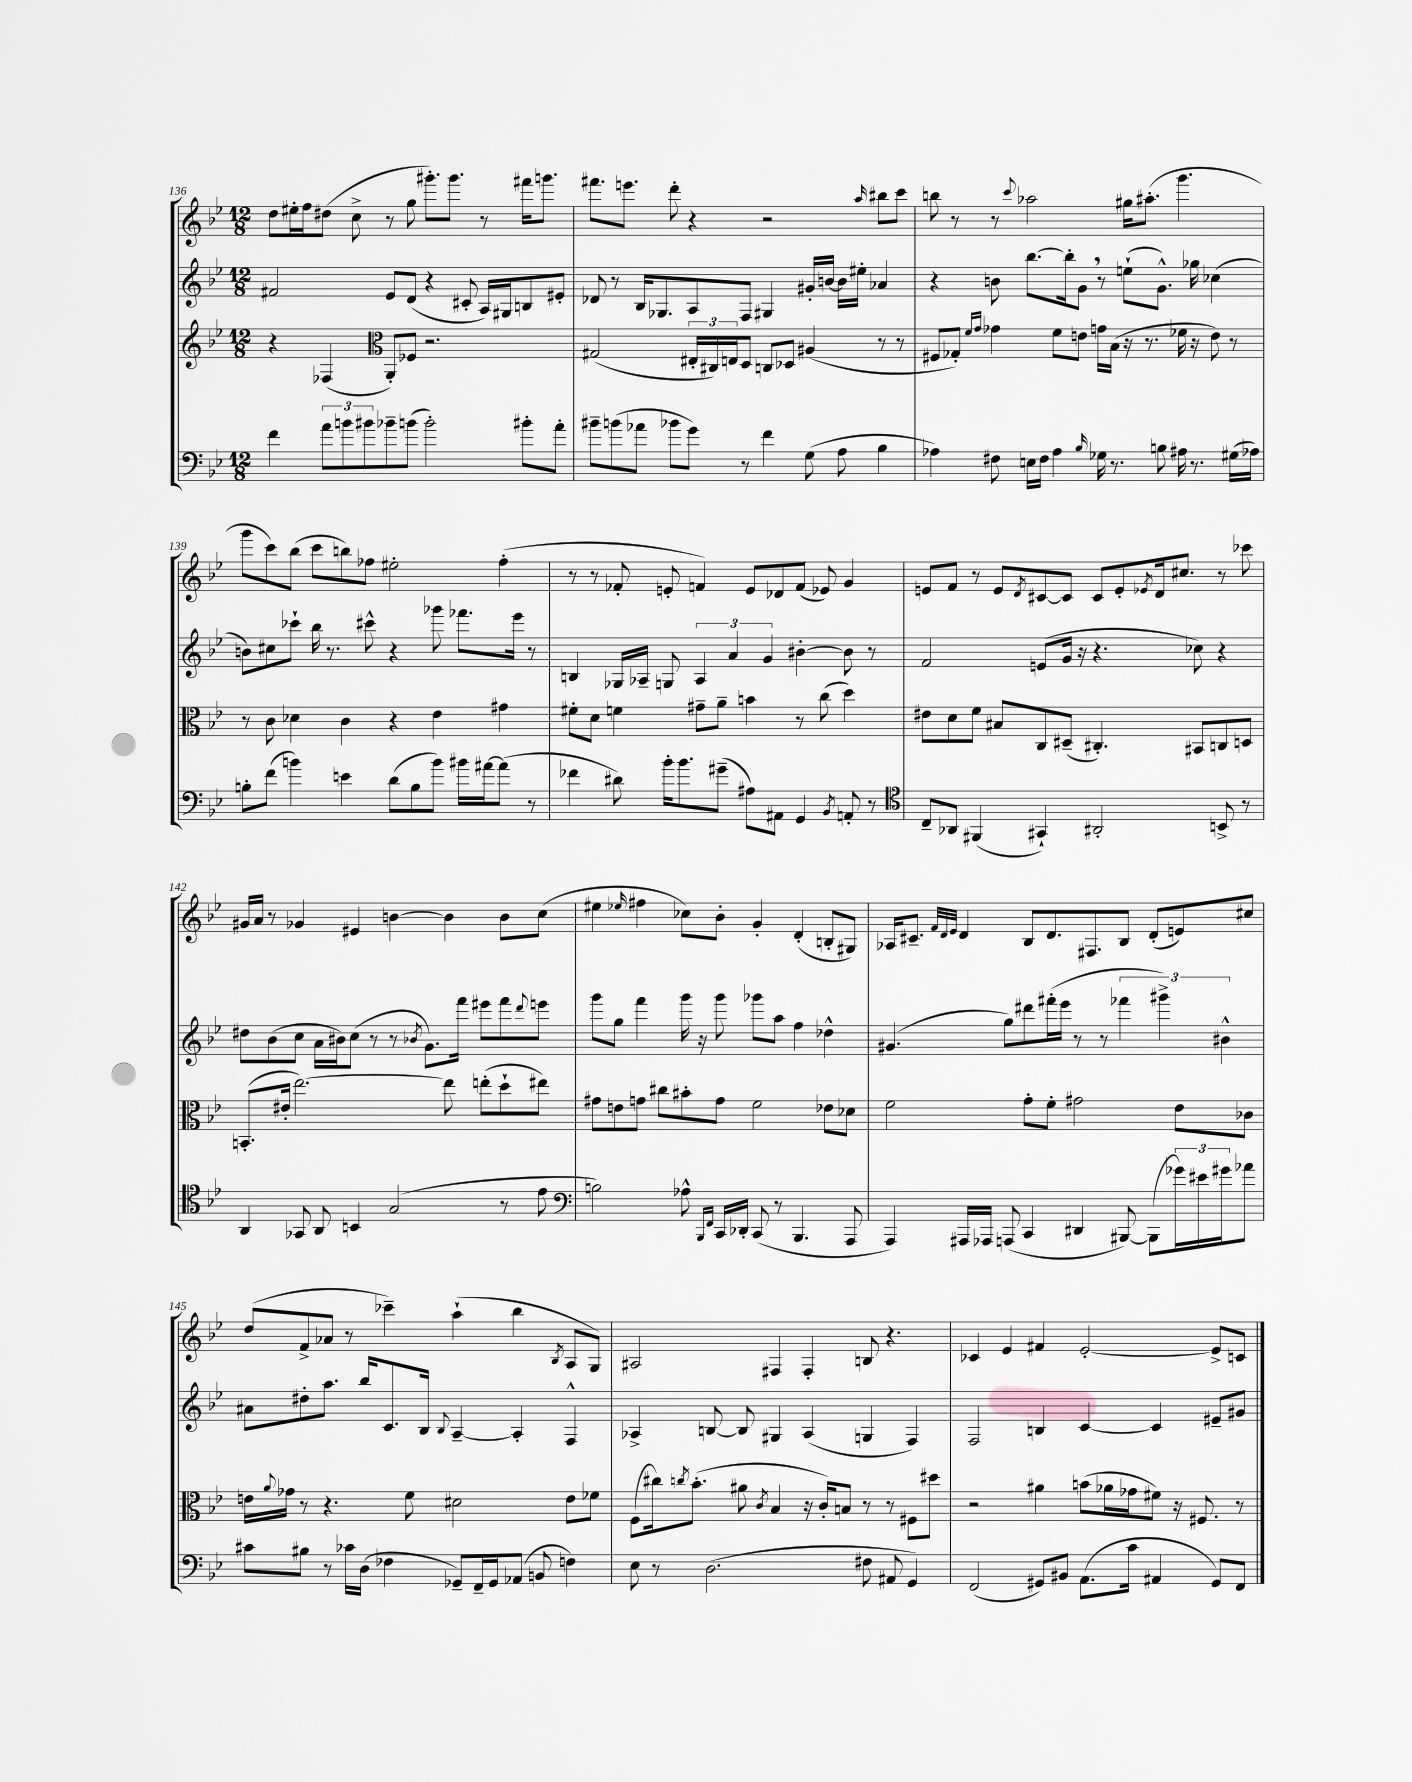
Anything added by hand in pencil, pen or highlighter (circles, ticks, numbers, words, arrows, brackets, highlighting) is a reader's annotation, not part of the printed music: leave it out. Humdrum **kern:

**kern	**kern	**kern	**kern
*staff4	*staff3	*staff2	*staff1
*clefF4	*clefG2	*clefG2	*clefG2
*k[b-e-]	*k[b-e-]	*k[b-e-]	*k[b-e-]
*M12/8	*M12/8	*M12/8	*M12/8
4f\	4r	2f#/	8dd\L
.	.	.	16ee#'\L
.	.	.	16ff\J
12a\L	(4F-/	.	(8dd#\J
12b\	.	.	.
.	.	.	8cc^\
12b#\	.	.	.
*	*clefC3	*	*
8b-~\	8AA'/L)	8e-/L	8r
(8b\J	8F-/J	(8d/J	8gg\
2b'\)	2.r	4r	8.ggg#'\L)
.	.	.	8.ggg#\J
.	.	8c#'/	.
.	.	16A/LL)	8r
.	.	16G#/J	.
8b#'\L	.	8B/	16fff#\LK
.	.	.	8.ggg\J
8a'\J	.	8e#'/J	.
=	=	=	=
8b#~\L	(2G#/	8d-/	8.fff#\L
(8b\	.	8r	.
.	.	.	8.eee\J
8a-\J	.	16B-/LK	.
.	.	8.G-/	.
8b-\L	.	.	8ddd'\
8g\J)	24E#'/LL	8A/	4r
.	24C#/)	.	.
.	24E/J	.	.
8r	8D/J	8F/J	.
4f\	8C/L	4G#/	2r
.	8D-/J	.	.
(8G\	(4A#/	16g#'/LL	.
.	.	[16b/JJ	.
8A\	.	16b\]LL	.
.	.	16ee#'\JJ	.
.	.	.	16qqaa/
4B-\	8r	4a-/	8bb#\L
.	8r	.	8ccc\J
=	=	=	=
4A-\)	8F#/L	4r	8bb\
.	8G-'/J)	.	8r
.	16qqf/LL	.	.
.	16qqg/JJ	.	.
8F#\	4g-\	8b\	8r
.	.	.	8qqccc/
16E\LL	.	[8.bb-\L	2aa-\
16F#\JJ	.	.	.
4A-\	8f\L	.	.
.	.	16bb-'\]k	.
.	8e\J	8g\J	.
16qqB-/	.	.	.
16G-\	16g\LL	8r	.
8.r	(16B-\JJ	.	.
.	16r	(8ee`\L	16gg#\LK
.	8.r	.	(8.aa#'\J
8B\	.	8.g^^\J)	.
16A#\	16f-\	.	4.ggg\
8.r	16r	16gg-\	.
.	8e\)	(4cc-\	.
(16G#\LL	8r	.	.
16A-\JJ)	.	.	.
=	=	=	=
8B'\L	8r	8b\L)	8ggg\L
(8f\J	8c\	8cc#\	8ccc\)
4b\)	4d-\	8ccc-`\J	(8bb-\J
.	.	16bb-\	8ccc\L
.	.	8.r	.
4e\	4c\	.	8bb\)
.	.	8ccc#^^\	8ff-\J
(8d\L	4r	4r	2ee#'\
8B\	.	.	.
8b\J)	4e-\	8ggg-\	.
16b#\LL	.	8.fff-\L	.
[16a#\J	.	.	.
(8a#\]J	4g#\	.	(4ff-'\
.	.	16eee-\Jk	.
8r	.	8r	.
=	=	=	=
4f-\	8f#'\L	4B/	8r
.	8d\J	.	8r
8d#\)	4f\	16G-/LL	8f-'/
.	.	16A-~/JJ	.
16b-'\LK	.	8G/	8e'/
8.b-\	.	.	.
.	8g#~\L	6A-/	4f/)
(8g#~\J	8a~\J	.	.
.	.	6a/	.
8A#\L)	4b\	.	8e/L
.	.	6g/	.
8AA#\J	.	.	8d-/
4GG/	8r	[4b#'\	(8f/J
.	(8cc\	.	8e-/)
8qBB-/	.	.	.
8AA'/	4dd\)	8b#\]	4g/
8r	.	8r	.
=	=	=	=
*clefC4	*	*	*
8C~/L	8e#\L	2f/	8e/L
8AA-/J	8d\	.	8f/J
(4FF#/	8f\J	.	8r
.	8B#/L	.	8e/L
.	.	.	8qd/
4GG#`/)	8C/	(8e/L	[8c#/
.	(8D#~/J	16g/Jk	8c#/]J
.	.	16r	.
2AA#'/	4.C#'/)	4.r	8c#/L
.	.	.	8e'/
.	.	.	8qe-/
.	.	.	16d/k
.	.	.	8.cc#/J
.	8BB#/L	8cc-\)	.
8BB^/	8C/	4r	8r
8r	8D/J	.	8ccc-\
=	=	=	=
4AA/	(8.BB'/L	8dd#\L	16g#/LL
.	.	.	16a/JJ
.	.	(8b-\	8r
.	16e#'/Jk	.	.
8GG-/	[2.ee-\)	8cc\J	4g-/
8AA/	.	16a\LL	.
.	.	16b#\J)	.
4BB/	.	(8cc\J	4e#/
.	.	8r	.
(2G/	.	8r	[4b\
.	.	8qb-/	.
.	.	8.g\L)	.
.	8ee-\]	.	4b\]
.	.	16fff\Jk	.
.	(8ee'\L	8eee#\L	.
8r	8dd`\	8fff\	8b\L
.	.	8qqddd/	.
8e-\	8ee#\J)	8eee\J	(8cc\J
=	=	=	=
*clefF4	*	*	*
2B\)	8g#\L	8ggg\L	4ee#\
.	8e\	8gg\J	.
.	.	.	16qqee-/
.	8g\J	4fff\	4ff#\
.	8cc#\L	.	.
8A-^^\	8b#'\	16ggg\	8cc-\L)
.	.	16r	.
16qqBBB-/LL	.	.	.
16qqFF/JJ	.	.	.
16CC/LL	8g\J	8ggg\	8b-'\J
16DD-'/JJ	.	.	.
(8CC/	2f\	8ggg-\L	4g'/
8r	.	8aa\J	.
4.BBB-/	.	4ff\	(4d'/
.	8e-\L	4dd-^^\	8B'/L
8AAA/	8d-\J	.	8G#/J)
=	=	=	=
4AAA/)	2f\	(4.g#/	16A-/LK
.	.	.	8.c#~/J
.	.	.	32qqf/LLL
.	.	.	32qqd/
.	.	.	32qqe-/JJJ
16AAA#/LL	.	.	4d/
16AAA-/JJ	.	.	.
(8AAA/	.	8gg\L)	.
4CC/	8g'\L	8ddd#\	8B-/L
.	8f'\J	(16fff#'\L	8.d/
.	.	16eee-\JJ	.
4DD#/	2g#\	8r	.
.	.	.	8.F#/
.	.	8r	.
[8BBB#/)	.	6fff-\	8B-/J
(8BBB#\]L	.	.	(8d'/L
.	.	6ggg#^\)	.
24g-\L)	8e-\L	.	8e/)
24e#\	.	.	.
24g#\J	.	6b#^^\	.
8a-\J	8c-\J	.	8cc#/J
=	=	=	=
8c#\L	16e\LL	8a#\L	(8dd/L
.	8qqa/	.	.
.	16g-\JJ	.	.
8B#\J	8r	8dd#'\	8f^/
8r	4.r	8.aa\J	8a-/J
16c-\LL	.	.	8r
(16D\JJ	.	16bb-/LK	.
4F-\	.	8.c/	4ccc-~\)
.	8f\	.	.
.	.	16B-/Jk	.
.	.	8qqB-/	.
8GG-~/L)	2d#\	[4A~/	(4aa`\
16FF~/L	.	.	.
16GG-/J	.	.	.
(8AA-/J	.	4A'/]	4bb-\
8BB/	.	.	.
.	.	.	8qB-/
4F\)	8e\L	4F^^/	8A/L
.	8f-\J	.	8G/J)
=	=	=	=
8E-\	(8F\L	4A-^/	2A#/
8r	16cc#\k)	.	.
.	8qcc/	.	.
.	(8.b-'\J	.	.
(2.D\	.	[8B/	.
.	8a#\	8B/]	.
.	8qc/	.	.
.	4B-/	4G#/	4F#/
.	16r	(4A-/	4F#'/
.	16c'/LK)	.	.
.	8B/J	.	.
8F#\	8r	4G/	8B/
8AA#/	8r	.	4.r
4GG/)	8F#\L	4F/)	.
.	8dd#\J	.	.
=	=	=	=
(2FF/	2r	2F/	4c-/
.	.	.	4e-/
8GG#/L)	4a#\	4B/	4f#/
8BB#/J	.	.	.
(8.AA\L	(8b\L	[4c/	[2e-'/
.	16a-\L	.	.
16c\Jk	16g-\J	.	.
4AA#/	8f#\J)	4c/]	.
.	16r	.	.
.	8.F#/	.	.
8GG#/L)	.	8e#~/L	8e-^/]L
8FF/J	8r	8g#/J	8c/J
==	==	==	==
*-	*-	*-	*-
